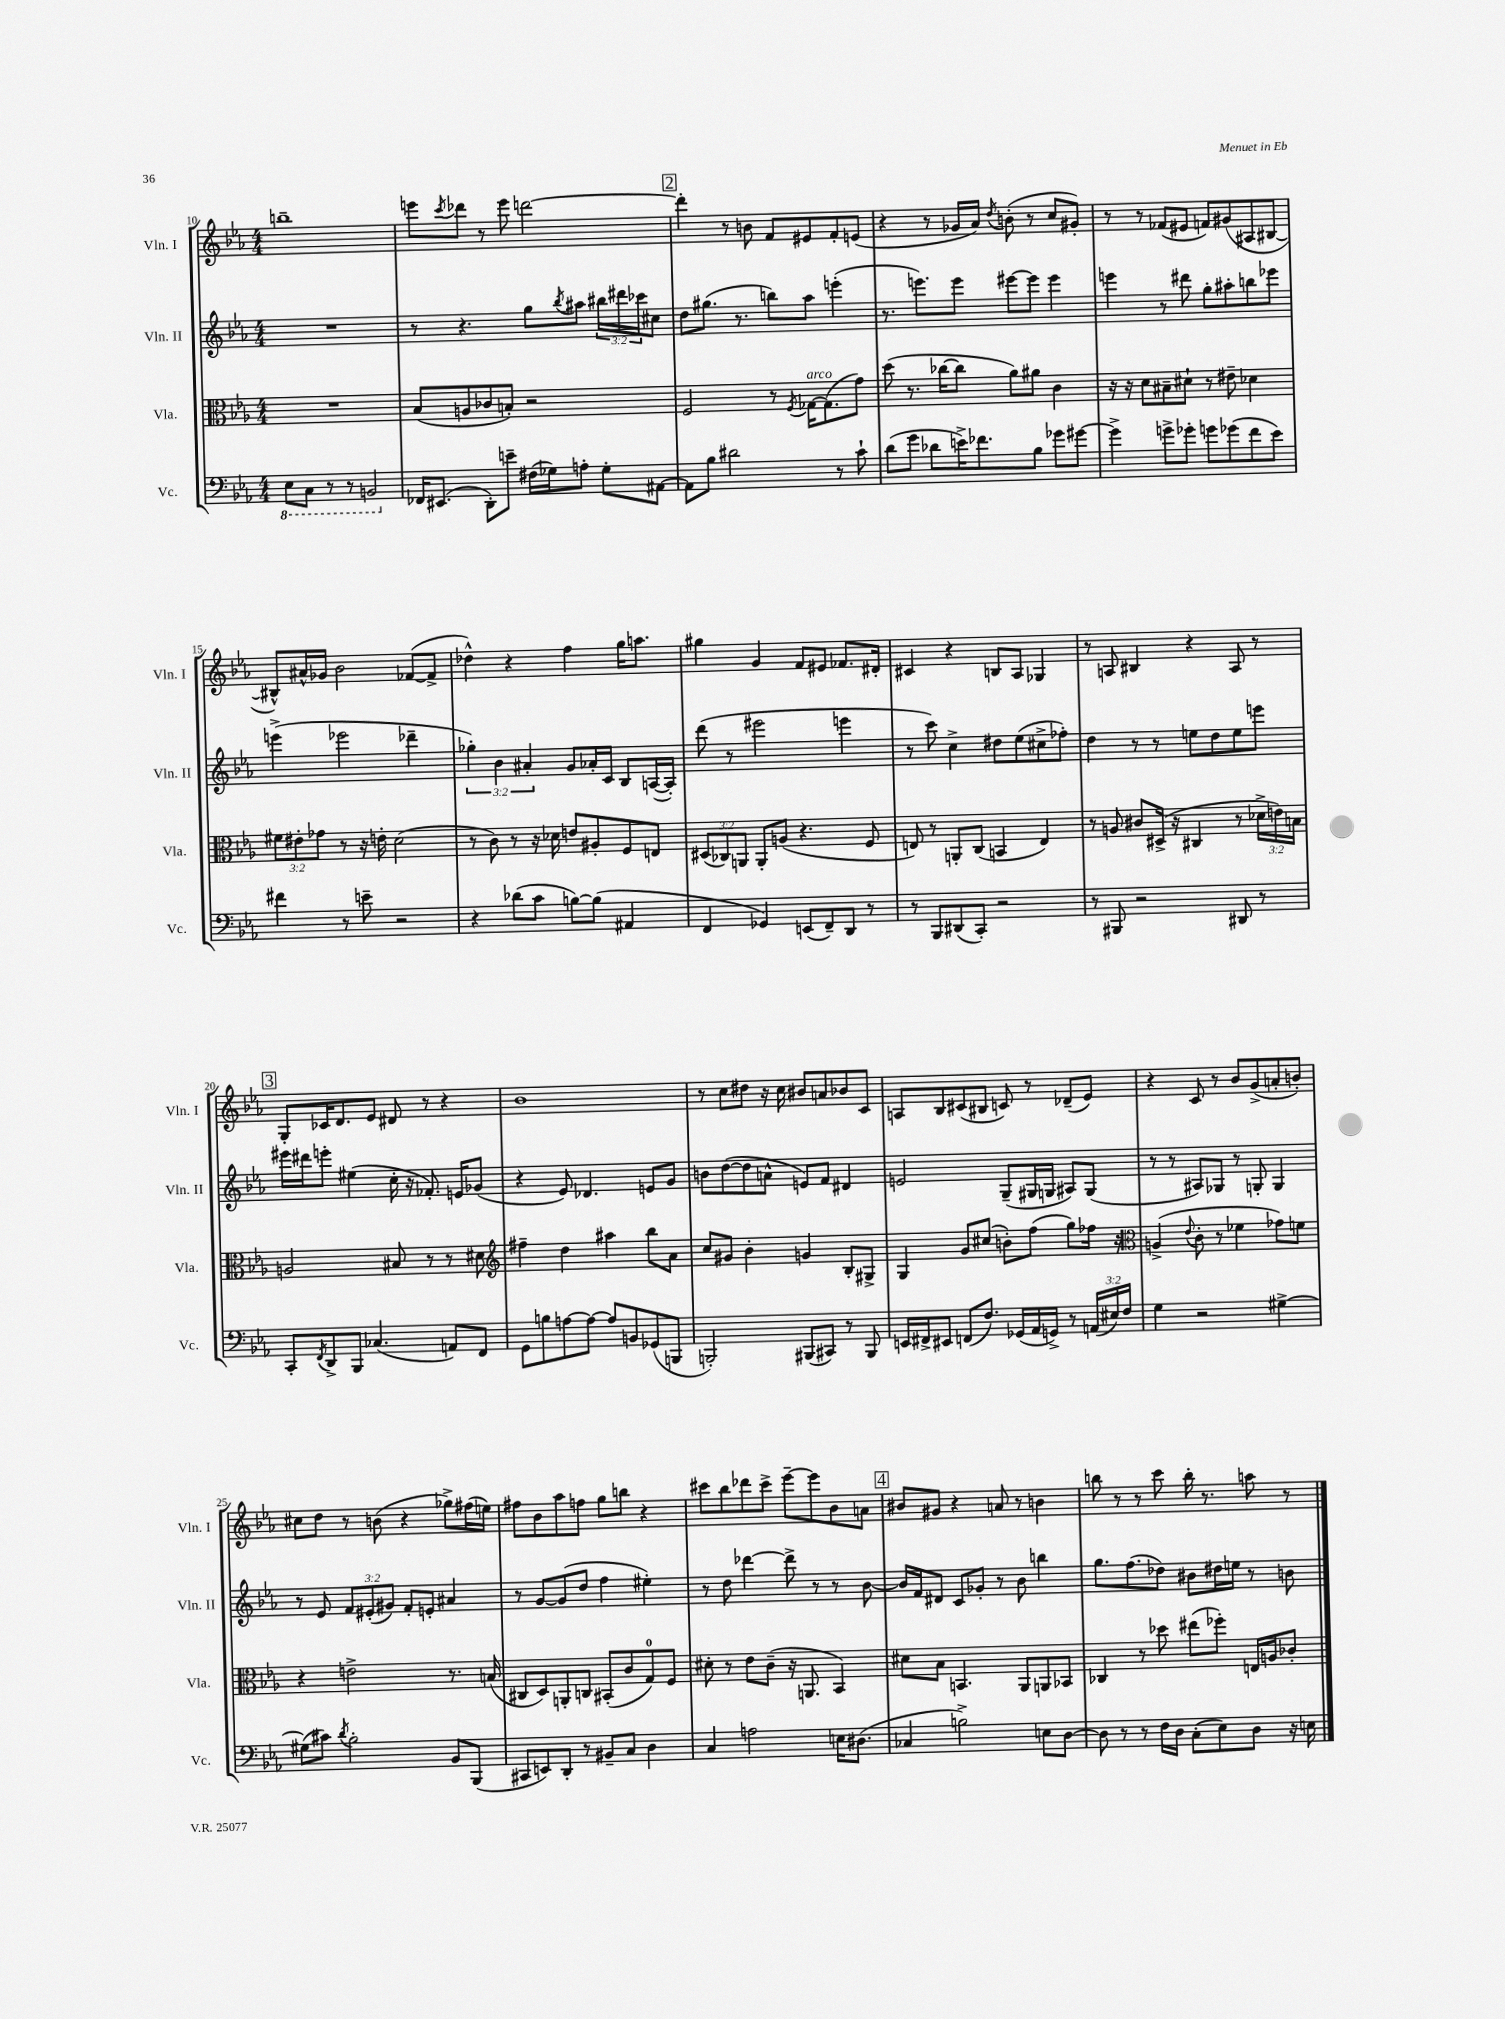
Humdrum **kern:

**kern	**kern	**kern	**kern
*staff4	*staff3	*staff2	*staff1
*clefF4	*clefC3	*clefG2	*clefG2
*k[b-e-a-]	*k[b-e-a-]	*k[b-e-a-]	*k[b-e-a-]
*M4/4	*M4/4	*M4/4	*M4/4
8EE-\L	1r	1r	1bb~
8CC\J	.	.	.
8r	.	.	.
8r	.	.	.
2BBB/	.	.	.
=	=	=	=
16FF-/LK	(8B-/L	8r	8eee\L
(8.EE#/J	.	.	.
.	.	.	8qccc/
.	8A/	4.r	8ddd-\J
8DD'\L)	8c-/	.	8r
8e~\J	8B'/J)	.	8eee\
(16F#\LL	2r	8gg\L	[2ddd\
16G-\J)	.	.	.
.	.	8qbb-/	.
8A'\J	.	8aa#\J	.
8G-'\L	.	24bb#\LL	.
.	.	24ddd#\	.
.	.	24ccc-\J	.
[8AA#\J	.	8cc#\J	.
=	=	=	=
8AA#\]L	2F/	8dd\L	4ddd'\]
8B-\J	.	(8.gg#\J	.
2d#\	.	.	8r
.	.	8.r	.
.	.	.	8b\
.	8r	8bb\L)	8f/L
.	8qF/	.	.
.	[16G-\LK	8aa-\J	8e#/
.	(8.G-\]	.	.
8r	.	(4eee'\	8f'/
8c`\	8g\J)	.	(8e/J
=	=	=	=
(8d\L	(8dd\	8.r	4r
8g\J	8.r	.	.
.	.	8.eee\L)	.
8d-\L	.	.	8r
.	[16cc-\LK	.	.
16e^\K)	8cc-\]J	8eee\J	16g-/LL
8.f-\	.	.	16a-/JJ)
.	.	.	8qdd/
.	8a-\L)	[8eee#\L	(8b'\
8B-\J	8a#\J	8eee#\]J	8r
8g-\L	4c\	4eee#\	8cc/L
[8g#\J	.	.	8g#'/J)
=	=	=	=
4g#^\]	16r	4eee\	8r
.	16r	.	.
.	8d\L	.	8r
8g^\L	8B#~\	8r	(8f-/L
8g-'\J	8d#`\J	8ddd#\	8e#/J
8g\L	8r	8gg'\L	8f/L)
(8g-\	8e#~\	8aa#'\	(8g#/
8f\	4d-\	8bb\	8A#/
8e-\J)	.	8eee-\J	[8B#/J
=	=	=	=
4f#\	12f#\L	(4eee^\	8B#^^/]L)
.	12e#'\	.	.
.	.	.	16a#^^/L
.	12g-\J	.	.
.	.	.	16g-/JJ
8r	8r	2eee-\	2b-\
8e~\	16r	.	.
.	16e'\	.	.
2r	(2d\	.	.
.	.	4ddd-~\	([8f-/L
.	.	.	8f-^/]J
=	=	=	=
4r	8r	6gg-'\)	4dd-^^\)
.	8c\)	.	.
.	.	6b-\	.
(8d-\L	8r	.	4r
.	.	6a#'/	.
8c\J	16r	.	.
.	16d-\	.	.
[8B\L)	8e/L	8g/L	4ff\
(8B\]J	8A#'/	16a-'/L	.
.	.	16c/JJ	.
4AA#/	8F/	8B-/L	16gg\LK
.	.	.	8.aa\J
.	8E/J	([16A/L	.
.	.	16A'/]JJ)	.
=	=	=	=
4FF/	(12D#/L	(8ddd\	4gg#\
.	12C-/)	.	.
.	.	8r	.
.	12AA/J	.	.
4GG-/)	8AA'/L	2eee#\	4g/
.	(8A/J	.	.
(8EE/L	4.r	.	8f/L
8FF~/)	.	.	8e#/J
8DD/J	.	4eee\	8.f-/L
8r	8F/	.	.
.	.	.	16d#'/Jk
=	=	=	=
8r	8E/)	8r	4c#/
8BBB-/L	8r	8ccc\)	.
(8DD#/	8AA'/L	4cc^\	4r
8CC'/J)	(8C/J	.	.
2r	4BB/	8dd#\L	8B/L
.	.	(8ee-\	8A-/J
.	4E/)	8cc#^\	4G-/
.	.	8ff-'\J)	.
=	=	=	=
8r	8r	4dd\	8r
8BBB#/	8A/	.	8A/
2r	8c#/L	8r	4B#/
.	(16D#^/Jk	8r	.
.	16r	.	.
.	4C#/	8ee\L	4r
.	.	8dd\	.
8DD#/	8r	8ee\	8A/
8r	24d-^\LL	8eee\J	8r
.	24e\)	.	.
.	24B\JJ	.	.
=	=	=	=
8CC'/L	2A/	16eee#\LL	8G'/L
.	.	16ddd#\J	.
8qFF/	.	.	.
8DD^/	.	8eee'\J	16c-/K
.	.	.	8.d/
8BBB-/J	.	(4ee#\	.
(4.C-/	.	.	8e-/J
.	8B#/	16cc'\	8d#/
.	.	16r	.
.	8r	8.f-'/)	8r
8AA/L)	8r	.	4r
.	.	16e/LK	.
8FF/J	8d#\	(8g-/J	.
=	=	=	=
*	*clefG2	*	*
8GG\L	4ff#~\	4r	1b-
8B\	.	.	.
[8A\	4dd\	8e-/)	.
8A\_J	.	4.d-/	.
8A/]L	4aa#\	.	.
8BB/	.	.	.
(8GG-/	8bb-\L	8e/L	.
8BBB/J	8a-\J	8g/J	.
=	=	=	=
2BBB'/)	8cc/L	8b\L	8r
.	8g#/J	([8dd\	8cc\L
.	4b-'\	8dd\]	8dd#\J
.	.	8a^^\J	16r
.	.	.	16cc\
(8BBB#/L	4g/	8e/L)	8b#/L
8CC#/J)	.	8f/J	8a/
8r	8B-'/L	4d#/	8b-/
8BBB#/	8G#^/J	.	8c/J
=	=	=	=
16EE/LL	4G/	2e/	8A/L
16FF#^/J	.	.	.
8EE#/J	.	.	8B-/
(8FF/L	8g/L	.	(8c#/
8.F/J)	(8cc#/J	.	8B#/J
.	8b'\L)	(8G~/L	8c/)
(16GG-/LL	.	.	.
16AA-/	(8ff\J	16G#/L	8r
16GG^/JJ)	.	16G/JJ	.
8r	8gg\L)	8A#/L)	(8d-~/L
(24AA/LL	16ff-\Jk	(8G/J	8e-/J)
24E#/)	.	.	.
.	16r	.	.
24F/JJ	.	.	.
=	=	=	=
*	*clefC3	*	*
4G\	(4A^/	8r	4r
.	.	8r	.
.	8qqe-/	.	.
2r	8c'\	8A#/L)	8c/
.	8r	8G-/J	8r
.	4f-\	8r	8b-/L
.	.	8G'/	(8g^/
[4G#^\	8g-\L)	4G/	8a'/
.	8f\J	.	8b'/J)
=	=	=	=
(8G#\]L	4r	8r	8cc#\L
8c#\J)	.	8e-/	8dd\J
8qd/	.	.	.
2B-'\	2e^\	12f/L	8r
.	.	(12e#'/	.
.	.	.	(8b\
.	.	12g#/J)	.
.	.	8f'/L	4r
.	.	8e'/J	.
8BB-/L	8.r	4a#/	8gg-^\L)
(8BBB-/J	.	.	(16ff#\L
.	(16B/	.	16ee\JJ)
=	=	=	=
8CC#/L	8C#/L	8r	8ff#\L
8EE/)	8D/)	[8g/L	8b-\
8DD'/J	8AA'/	(8g/]	8aa-\
8r	8C/J	8dd/J	8ff\J
8BB#~/L	(8BB#'/L	4ff\	8gg\L
8C/J	8c/	.	8bb\J
4D\	8G/)	4ee#'\)	4r
.	8F/J	.	.
=	=	=	=
4C/	8d#'\	8r	8ccc#\L
.	8r	8dd\	8bb-\
2A\	8e-\L	[4ddd-\	8ddd-\
.	(8c~\J	.	8ccc#^\J
.	16r	8ddd-^\]	[8eee-~\L
.	8.AA/	.	.
.	.	8r	8eee-\]
16E\LK	4BB-/)	8r	8b-\
(8.D#\J	.	.	.
.	.	[8b-\	8a\J
=	=	=	=
4C-/	8d#\L	16b-/]LL	8b#/L
.	.	16f/J	.
.	8B-\J	8d#/J	8g#/J
2B^\)	4.BB/	8c/L	4r
.	.	8g-'/J	.
.	.	8r	8a/
.	8AA-/L	8b-\	8r
8E\L	8AA/	4bb\	4b\
[8D\J	8BB-/J	.	.
=	=	=	=
8D\]	4C-/	8.gg\L	8bb\
8r	.	.	8r
.	.	(8.ff\	.
8r	8r	.	8r
16F\LL	8dd-\	8dd-\J)	8ccc\
16D\JJ	.	.	.
(8C'\L	(8ee#\L	8b#\L	16bb'\
.	.	.	8.r
8E-\)	8ff-'\J)	16dd#\L	.
.	.	16ee\JJ	.
8D\J	16E/LL	8r	8aa\
.	16A/J	.	.
16r	8c-'/J	8b\	8r
16E\	.	.	.
==	==	==	==
*-	*-	*-	*-
